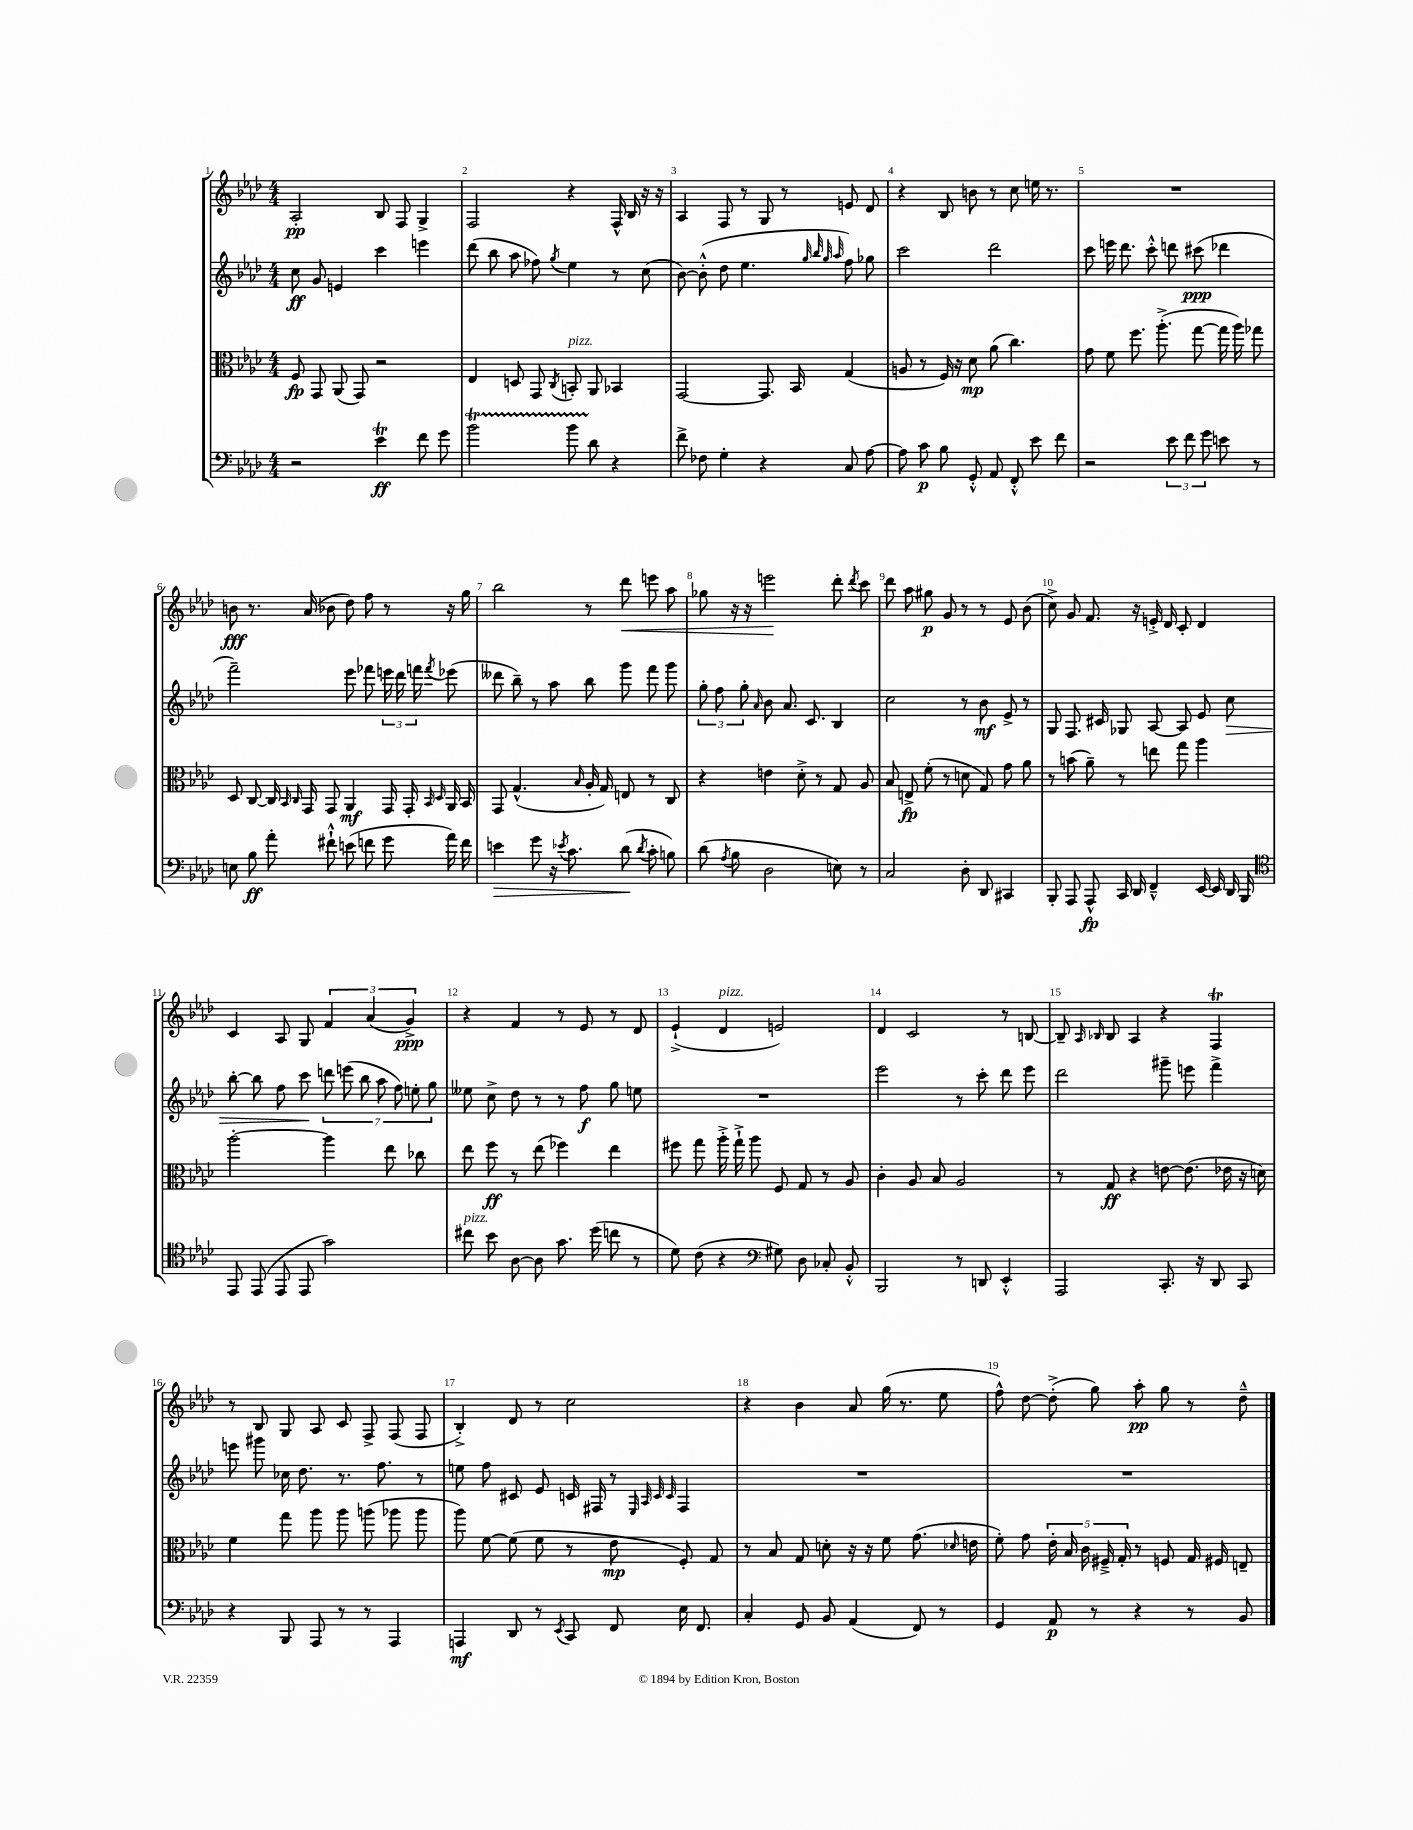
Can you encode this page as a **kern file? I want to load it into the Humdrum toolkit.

**kern	**kern	**kern	**kern
*staff4	*staff3	*staff2	*staff1
*clefF4	*clefC3	*clefG2	*clefG2
*k[b-e-a-d-]	*k[b-e-a-d-]	*k[b-e-a-d-]	*k[b-e-a-d-]
*M4/4	*M4/4	*M4/4	*M4/4
2r	8F/	8cc\	2A-'/
.	8GG/	8g/	.
.	(8AA-/	4e/	.
.	8GG/)	.	.
4e-\	2r	4ccc\	8B-/
.	.	.	8F/
8f\	.	4eee\	4G^/
8g\	.	.	.
=	=	=	=
2b-\	4E-/	(8ddd-\	2F/
.	.	8bb-\	.
.	8D/	8aa-\	.
.	8GG/	8ff-\)	.
.	8qC/	8qgg/	.
8b-\	8BB'/	4ee-\	4r
8d-\	8AA-/	.	.
4r	4BB-/	8r	16F^^/
.	.	.	16B-/
.	.	(8cc\	16r
.	.	.	16r
=	=	=	=
8f^\	[2GG/	[8b-\)	4A-/
8F-\	.	(8b-'^^\]	.
4G'\	.	8dd-\	8F/
.	.	4.ee-\	8r
4r	8.GG/]	.	8G/
.	.	.	8r
.	16BB-/	.	.
.	.	32qqgg/	.
.	.	32qqbb-/	.
.	.	32qqgg/	.
.	.	32qqaa-/	.
8C/	(4G/	8ff\)	8e/
[8A-\	.	8gg-\	8d-/
=	=	=	=
8A-\]	8A/	2ccc\	4r
8c\	8r	.	.
8B-\	16F/)	.	8B-/
.	16r	.	.
8GG'^^/	8d-\	.	8b\
8AA-/	(8a-\	2ddd-\	8r
8FF'^^/	4.cc\)	.	8cc\
8e-\	.	.	16ee\
.	.	.	8.r
8f\	.	.	.
=	=	=	=
2r	8g\	8ccc\	1r
.	8f\	16eee\	.
.	.	8.ddd-\	.
.	8.ff\	.	.
.	.	8ccc'^^\	.
.	(8.aa-'^\	.	.
12e-\	.	8ddd\	.
12f\	.	.	.
.	[8gg\	(8ccc#\	.
12g\	.	.	.
8e\	16gg\]	4ddd-\	.
.	16aa-\)	.	.
8r	8gg-\	.	.
=	=	=	=
8E\	8D-/	2fff~\)	8b\
8B-\	[8C/	.	8.r
8a-'\	16C/]	.	.
.	16qqBB-/	.	.
.	16qqC/	.	.
.	16GG/	.	(16a-/
8f#`^^\	8GG/	.	8b-\
(8e\	4AA-/	8eee-\	8dd-\)
8f\	.	8fff-\	8ff\
8g\	16GG/	24eee\	8r
.	.	24ddd-\	.
.	16GG'/	.	.
.	.	24fff\	.
.	16qqBB-/	.	.
.	16qqD-/	8qfff/	.
16a-\)	16AA-/	(8eee-\	16r
16f\	16BB-/	.	16gg\
=	=	=	=
4e\	8GG/	8ddd--\	2bb-\
.	(4.G^^/	8bb-~\)	.
8g\	.	8r	.
16r	.	8aa-\	.
8qe-/	.	.	.
8.c\	.	.	.
.	16qqB-/	.	.
.	16A-'/	8bb-\	8r
.	16G/)	.	.
(8d-\	8E/	8ggg\	8ddd-\
8qd-/	.	.	.
8c'\	8r	8fff\	8eee\
8B\)	8C/	8ggg\	8aa-\
=	=	=	=
(8d-\	4r	12gg'\	8gg-\
.	.	12ff\	.
8qA-/	.	.	.
8B-\	.	.	16r
.	.	12gg'\	.
.	.	.	16r
.	.	16qqa-/	.
2D-\	4e\	8b-\	2eee\
.	.	8.a-/	.
.	8d-'^\	.	.
.	.	8.c/	.
.	8r	.	.
8E\)	8G/	4B-/	8ddd-'\
.	.	.	8qddd-/
8r	8A-/	.	8ccc\
=	=	=	=
2C/	8B-/	2cc\	8ddd-\
.	8E^/	.	8aa-\
.	(8f'\	.	8gg#\
.	8r	.	8g/
8D-'\	8d\	8r	8r
8DD-/	8G/)	8b-\	8r
4CC#/	8g\	8e-^/	8e-/
.	8a-\	8r	(8b-\
=	=	=	=
8BBB-'/	8r	8G/	8cc^\)
8AAA-/	(8b\	8.F/	8g/
8AAA-^^/	8a-~\)	.	8.f/
.	.	16c#/	.
16CC/	8r	8G-/	.
16DD-/	.	.	16r
4FF~^^/	8ee\	[8A-/	16e'^/
.	.	.	16d-/
.	8gg\	8A-/]	8c'/
[16EE-/	4aa-\	8e-/	4d-/
16EE-/]	.	.	.
16DD-/	.	8cc\	.
16BBB-/	.	.	.
=	=	=	=
*clefC4	*	*	*
8EE-/	[2aa-'\	[8bb-'\	4c/
(8EE-/	.	8bb-\]	.
8EE-/	.	8ff\	8A-/
8EE-/	.	8ccc\	8G/
2g\)	4aa-\]	14ddd\	6f/
.	.	(14eee\	.
.	.	14bb-\	.
.	.	.	(6a-/
.	.	14aa-\	.
.	8ee-\	.	.
.	.	14ff\)	.
.	.	.	6g^/)
.	.	14ee'\	.
.	8cc-\	.	.
.	.	14gg\	.
=	=	=	=
8cc#\	8ee-\	8ee--\	4r
8b-\	8ff\	8cc^\	.
[8A-\	8r	8dd-\	4f/
8A-\]	(8ee-\	8r	.
8.g\	4ff-\)	8r	8r
.	.	8ff\	8e-/
(16dd-\	.	.	.
8cc\	4ee-\	8gg\	8r
8r	.	8ee\	8d-/
=	=	=	=
8d-\)	8ff#\	1r	(4e-`^/
(8c\	8gg\	.	.
4r	16aa-'^\	.	4d-/
.	16gg`^\	.	.
.	8aa-\	.	.
*clefF4	*	*	*
8G#\)	8F/	.	2e/)
8D-\	8G/	.	.
8C-'/	8r	.	.
8BB-'^^/	8A-/	.	.
=	=	=	=
2BBB-/	4c'\	2eee-\	4d-/
.	8A-/	.	2c/
.	8B-/	.	.
8r	2A-/	8r	.
8DD/	.	8ccc'\	.
4EE-'^^/	.	8ddd-\	8r
.	.	8eee-\	[8B/
=	=	=	=
2AAA-/	8r	2ddd-\	8B~/]
.	.	.	16qqA-/
.	.	.	16qqB-/
.	8G/	.	8B-/
.	4r	.	4A-/
8.CC'/	[8e\	8ggg#~\	4r
.	(8.e\]	8eee\	.
16r	.	.	.
8DD-/	.	4fff^\	4F/
.	16e-\	.	.
8CC/	16r	.	.
.	16d\)	.	.
=	=	=	=
4r	4f\	8eee\	8r
.	.	8ggg#\	8B-/
8BBB-/	8gg\	16cc-\	8G/
.	.	8.dd-\	.
8AAA-/	8aa-\	.	8A-/
8r	8aa-\	8.r	8c/
8r	(8aa\	.	8F^/
.	.	8.ff\	.
4AAA-/	8aa-\	.	(8F/
.	8aa-\	8r	8F/
=	=	=	=
4AAA/	8aa-\)	8ee\	4B-'^/)
.	[8f\	8ff\	.
8DD-/	(8f\]	8c#/	8d-/
8r	8f\	8e-/	8r
8qEE-/	.	.	.
8CC/	8r	16c/	2cc\
.	.	16F#/	.
8FF/	8e-\	8r	.
.	.	32qqE-/	.
.	.	32qqA-/	.
.	.	32qqc/	.
.	.	32qqc/	.
16E-\	8F'/)	4F#/	.
8.FF/	.	.	.
.	8G/	.	.
=	=	=	=
4C'/	8r	1r	4r
.	8B-/	.	.
8GG/	8G/	.	4b-\
8BB-/	8d'\	.	.
(4AA-/	16r	.	8a-/
.	16r	.	.
.	8f\	.	(16gg\
.	.	.	8.r
8FF/)	(8.g\	.	.
8r	.	.	8ee-\
.	16qqd-/	.	.
.	16e\	.	.
=	=	=	=
4GG/	8f'\)	1r	8ff^^\)
.	8g\	.	[8dd-\
8AA-/	20e-'\	.	(8dd-'^\]
.	20B-/	.	.
.	20c\	.	.
8r	.	.	8gg\)
.	20F#~^/	.	.
.	20G'/	.	.
4r	8r	.	8aa-'\
.	8F/	.	8gg\
8r	16G/	.	8r
.	16F#/	.	.
8BB-/	8E~/	.	8dd-~^^\
==	==	==	==
*-	*-	*-	*-
